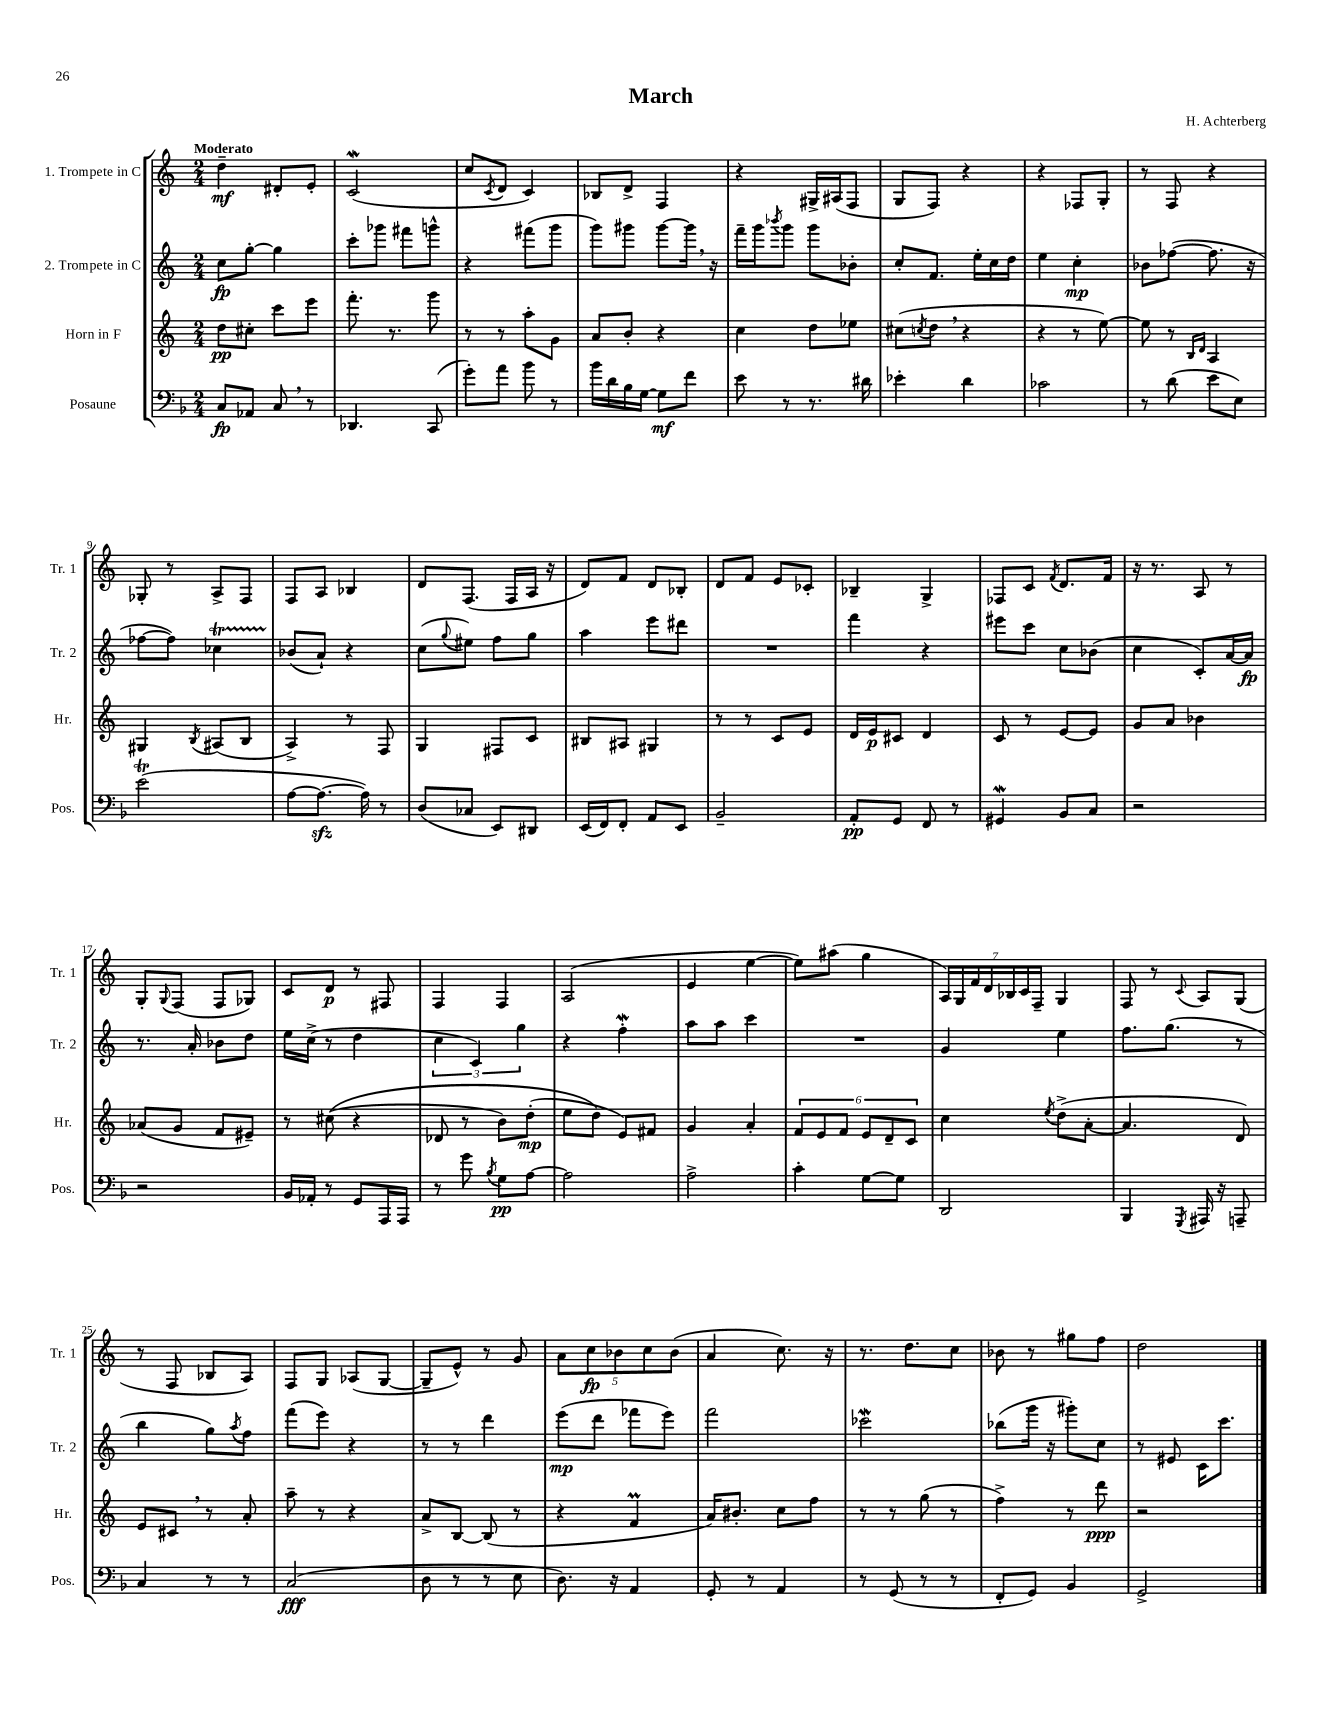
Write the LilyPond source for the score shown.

\header { title = "March" composer = "H. Achterberg" }
<<
\new StaffGroup <<
\new Staff = "s0" \with { instrumentName = "1. Trompete in C" shortInstrumentName = "Tr. 1" } {
    \clef treble \key c \major \numericTimeSignature \time 2/4 \tempo "Moderato"
    d''4--\mf dis'8-. e'8-. |
    c'2\mordent( |
    c''8 \acciaccatura { c'8 } d'8 c'4) |
    bes8 d'8-> f4 |
    r4 gis16-> ais16( f8 |
    g8 f8) r4 |
    r4 fes8 g8-. |
    r8 f8 r4 |
    ges8-. r8 a8-> f8 |
    f8 a8 bes4 |
    d'8 f8.( f16 a16 r16 |
    d'8) f'8 d'8 bes8-. |
    d'8 f'8 e'8 ces'8-. |
    bes4-- g4-> |
    fes8 c'8 \acciaccatura { f'8 } d'8. f'16 |
    r16 r8. a8 r8 |
    g8-. \appoggiatura { g8 } f8( f8 ges8) |
    c'8 d'8\p r8 fis8 |
    f4 f4 |
    a2( |
    e'4 e''4~ |
    e''8) ais''8( g''4 |
    \tuplet 7/4 { a16) g16 f'16 d'16 bes16 c'16 f16-- } g4 |
    f8 r8 \appoggiatura { c'8 } a8 g8( |
    r8 f8 bes8 a8) |
    f8 g8 aes8( g8~ |
    g8-- e'8-^) r8 g'8 |
    \tuplet 5/4 { a'8 c''8\fp bes'8 c''8 bes'8( } |
    a'4 c''8.) r16 |
    r8. d''8. c''8 |
    bes'8 r8 gis''8 f''8 |
    d''2 \bar "|." |
}
\new Staff = "s1" \with { instrumentName = "2. Trompete in C" shortInstrumentName = "Tr. 2" } {
    \clef treble \key c \major \numericTimeSignature \time 2/4
    c''8\fp g''8~-. g''4 |
    c'''8-. ges'''8 fis'''8 g'''8-^ |
    r4 fis'''8( g'''8 |
    g'''8) gis'''8 gis'''8~ gis'''16 \breathe r16 |
    f'''16-- g'''16 \acciaccatura { bes'''8 } g'''8 g'''8 bes'8-. |
    c''8-. f'8. e''16-. c''16 d''16 |
    e''4 c''4-.\mp |
    bes'8 fes''8~( fes''8. r16 |
    fes''8~ fes''8) ces''4\startTrillSpan |
    bes'8\stopTrillSpan( a'8-!) r4 |
    c''8( \appoggiatura { g''8 } eis''8) f''8 g''8 |
    a''4 e'''8 dis'''8 |
    R2 |
    f'''4 r4 |
    eis'''8 c'''8 c''8 bes'8( |
    c''4 c'8-.) a'16~ a'16\fp |
    r8. a'16-. bes'8 d''8 |
    e''16 c''16->( r8 d''4 |
    \tuplet 3/2 { c''4 c'4) g''4 } |
    r4 f''4-.\mordent |
    a''8 a''8 c'''4 |
    R2 |
    g'4 e''4 |
    f''8. g''8.( r8 |
    b''4 g''8) \acciaccatura { a''8 } f''8 |
    f'''8( e'''8) r4 |
    r8 r8 d'''4 |
    e'''8\mp( d'''8 fes'''8 e'''8) |
    f'''2 |
    ces'''2\mordent |
    bes''8( g'''16 r16 gis'''8-.) c''8 |
    r8 eis'8 c'16 c'''8. \bar "|." |
}
\new Staff = "s2" \with { instrumentName = "Horn in F" shortInstrumentName = "Hr." } {
    \clef treble \key c \major \numericTimeSignature \time 2/4
    d''8\pp cis''8-. c'''8 e'''8 |
    f'''8.-. r8. g'''8 |
    r8 r8 a''8-. g'8 |
    a'8 b'8-. r4 |
    c''4 d''8 ees''8 |
    cis''8( \acciaccatura { c''8 } d''8 \breathe r4 |
    r4 r8 e''8~) |
    e''8 r8 \grace { b16 d'16 } a4 |
    gis4 \acciaccatura { b8 } ais8( b8 |
    a4->) r8 f8 |
    g4 fis8 c'8 |
    bis8 ais8 gis4 |
    r8 r8 c'8 e'8 |
    d'16 e'16\p cis'8 d'4 |
    c'8 r8 e'8~ e'8 |
    g'8 a'8 bes'4 |
    aes'8( g'8 f'8 eis'8--) |
    r8 cis''8(\( r4 |
    des'8 r8 b'8) d''8-.\mp( |
    e''8 d''8\) e'8) fis'8 |
    g'4 a'4-. |
    \tuplet 6/4 { f'8 e'8 f'8 e'8 d'8-- c'8 } |
    c''4 \acciaccatura { e''8 } d''8->( a'8~-. |
    a'4. d'8) |
    e'8 cis'8 \breathe r8 a'8-. |
    a''8-- r8 r4 |
    a'8-> b8~ b8( r8 |
    r4 f'4\prall |
    a'16) bis'8.-. c''8 f''8 |
    r8 r8 g''8( r8 |
    f''4->) r8 d'''8\ppp |
    r2 \bar "|." |
}
\new Staff = "s3" \with { instrumentName = "Posaune" shortInstrumentName = "Pos." } {
    \clef bass \key f \major \numericTimeSignature \time 2/4
    c8\fp aes,8 c8 \breathe r8 |
    des,4. c,8( |
    g'8-.) a'8 bes'8 r8 |
    bes'16 d'16 bes16 g16~ g8\mf f'8 |
    e'8 r8 r8. dis'16 |
    ees'4-. d'4 |
    ces'2 |
    r8 d'8( e'8 e8) |
    e'2\trill( |
    a8~ a8.~\sfz a16) r8 |
    d8( ces8 e,8) dis,8 |
    e,16( f,16) f,8-. a,8 e,8 |
    bes,2-- |
    a,8-.\pp g,8 f,8 r8 |
    gis,4\mordent bes,8 c8 |
    r2 |
    r2 |
    bes,16 aes,16-. r8 g,8 a,,16 a,,16 |
    r8 g'8 \acciaccatura { bes8 } g8\pp a8~ |
    a2 |
    a2-> |
    c'4-. g8~ g8 |
    d,2 |
    bes,,4 \acciaccatura { g,,8 } ais,,16 r16 a,,8-- |
    c4 r8 r8 |
    c2\fff( |
    d8 r8 r8 e8 |
    d8.) r16 a,4 |
    g,8-. r8 a,4 |
    r8 g,8( r8 r8 |
    f,8-. g,8) bes,4 |
    g,2-> \bar "|." |
}
>>
>>
